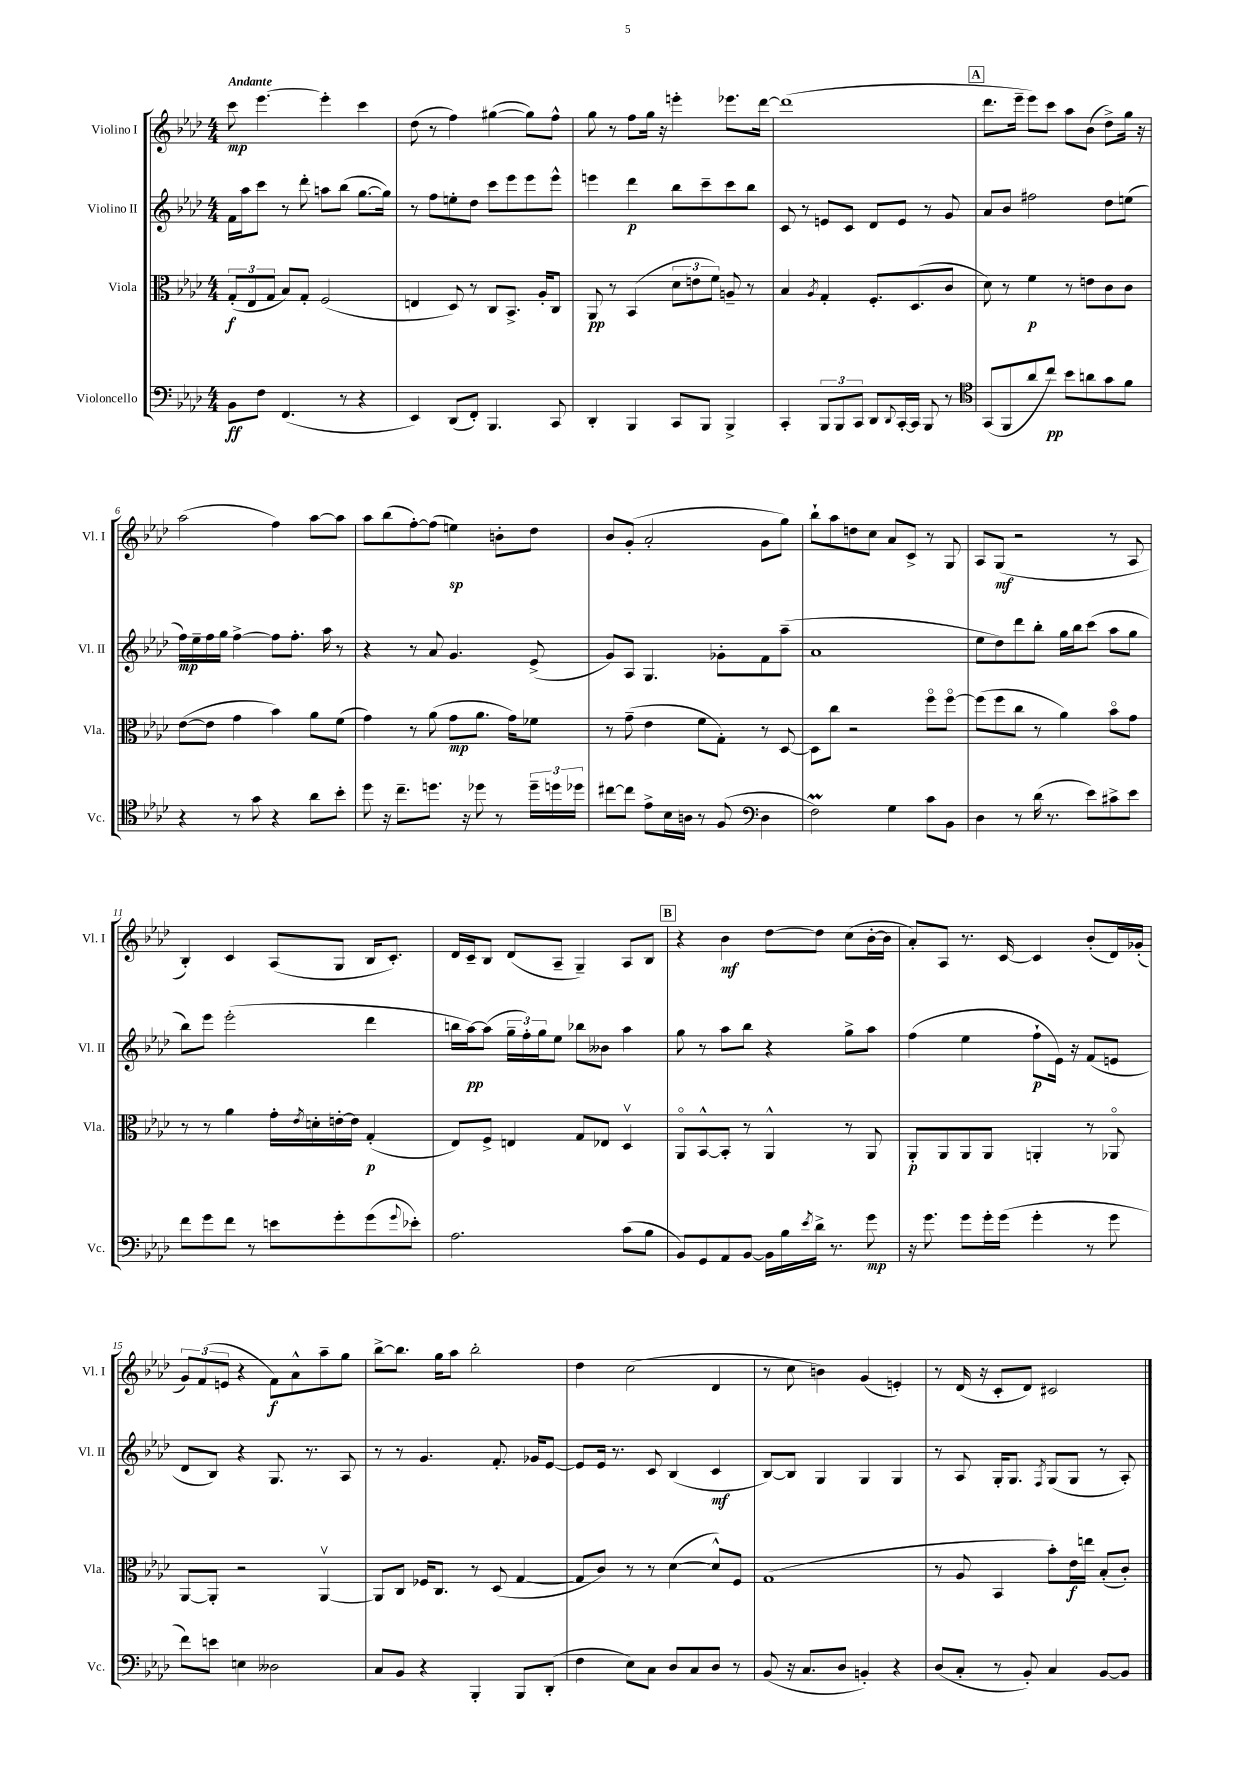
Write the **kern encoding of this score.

**kern	**kern	**kern	**kern
*staff4	*staff3	*staff2	*staff1
*clefF4	*clefC3	*clefG2	*clefG2
*k[b-e-a-d-]	*k[b-e-a-d-]	*k[b-e-a-d-]	*k[b-e-a-d-]
*M4/4	*M4/4	*M4/4	*M4/4
8BB-\L	(12G'/L	16f\LL	8ccc\
.	.	16aa-\J	.
.	12E-/	.	.
8F\J	.	8ccc\J	[4.eee-\
.	12G/J	.	.
(4.FF/	8B-/L)	8r	.
.	8G'/J	8ddd-'\	.
.	(2F/	8aa\L	4eee-'\]
8r	.	(8bb-\J	.
4r	.	[8.gg\L	4ccc\
.	.	16gg\]Jk)	.
=	=	=	=
4EE-/)	4E/	8r	(8dd-\
.	.	8ff\L	8r
(8DD-/L	8D-/)	8ee'\	4ff\)
8FF'/J)	8r	8dd-\J	.
4.BBB-/	8C/L	8ccc\L	([4gg#\
.	8.BB-^/J	8eee-\	.
.	.	8eee-\	8gg#\]L)
.	16A-'/LK	.	.
8CC/	8C/J	8eee-^^\J	8ff^^\J
=	=	=	=
4DD-'/	8AA-/	4eee\	8gg\
.	8r	.	8r
4BBB-/	(4BB-/	4ddd-\	8ff\L
.	.	.	16gg\Jk
.	.	.	16r
8CC/L	12d-\L	8bb-\L	4eee'\
.	12e\	.	.
8BBB-/J	.	8ccc~\	.
.	12f\J)	.	.
4BBB-^/	8A~/	8ccc\	8.eee-\L
.	8r	8bb-\J	.
.	.	.	[16ddd-\Jk
=	=	=	=
4CC'/	4B-/	8c/	(1ddd-]
.	.	8r	.
.	8qA-/	.	.
12BBB-/L	4G'/	8e/L	.
12BBB-/	.	.	.
.	.	8c/J	.
12CC/J	.	.	.
8DD-/L	8.F'/L	8d-/L	.
8qqDD-/	.	.	.
[16CC'/L	.	8e/J	.
16CC/]JJ	(8.D-/	.	.
8BBB-/	.	8r	.
8r	8c/J	8g/	.
=	=	=	=
*clefC4	*	*	*
(8GG/L	8d-\)	8a-/L	8.ddd-\L
8FF/	8r	8b-/J	.
.	.	.	16eee-~\Jk
8a-/	4f\	2ff#\	8eee-\L)
8cc/J)	.	.	8ccc\J
8b-\L	8r	.	8aa-\L
8a\	8e\L	.	(8b-\J
8g\	8c\	8dd-\L	8dd-^\L)
8f\J	8c\J	(8ee\J	16gg\Jk
.	.	.	16r
=	=	=	=
4r	([8e-\L	16ff\LL)	(2aa-\
.	.	16ee-~\	.
.	8e-\]J	16ff\	.
.	.	16gg\JJ	.
8r	4g\	[4ff^\	.
8g\	.	.	.
4r	4b-\)	8ff\]L	4ff\)
.	.	8.ff'\J	.
8a-\L	8a-\L	.	[8aa-\L
.	.	16aa-\	.
8b-'\J	(8f\J	8r	8aa-\]J
=	=	=	=
8dd-\	4g\)	4r	8aa-\L
16r	.	.	(8bb-\
8.cc~\L	.	.	.
.	8r	8r	[8ff'\)
8.dd\J	(8a-\	8a-/	(8ff\]J
.	8g\L	4.g/	4ee\)
16r	.	.	.
8dd-\	8.a-\J	.	.
8r	.	.	8b'\L
.	16g\LK)	.	.
24dd-~\LL	8f-\J	(8e-^/	8dd-\J
24dd\	.	.	.
24dd-\JJ	.	.	.
=	=	=	=
[8cc#\L	8r	8g/L)	8b-/L
8cc#\]J	(8g~\	8A-/J	(8g'/J
8e-^\L	4e-\	4.G/	2a-'/
16B-\L	.	.	.
16A\JJ	.	.	.
8r	8f\L	.	.
(8F/	8G'\J)	8g-'\L	.
*clefF4	*	*	*
4D-\	8r	8f\	8g\L
.	[8D-/	(8aa-~\J	8gg\J)
=	=	=	=
2F\)	8D-\]L	1a-	8bb-`\L
.	8cc\J	.	8aa-\
.	2r	.	8dd\
.	.	.	8cc\J
4G\	.	.	8a-/L
.	.	.	8c^/J
8c\L	8ffo\L	.	8r
8BB-\J	[8ffo\J	.	8G/
=	=	=	=
4D-\	(8ff\]L	8ee-\L	8A-/L
.	8ff\	8dd-\)	(8G/J
8r	8cc\J	8ddd-\	2r
(16d-\	8r	8bb-'\J	.
8.r	.	.	.
.	4a-\)	16gg\LL	.
.	.	16bb-\J	.
8e-\L)	.	(8ccc\J	.
8c#^\	8b-o\L	8aa-\L	8r
8e-\J	8g\J	8gg\J	8A-/
=	=	=	=
8f\L	8r	8bb-\L)	4B-'/)
8g\	8r	8eee-\J	.
8f\J	4a-\	(2eee-'\	4c/
8r	.	.	.
8e\L	16g'\LL	.	(8A-/L
.	8qe-/	.	.
.	16d'\	.	.
8g'\	[16e'\	.	8G/J
.	16e\]JJ	.	.
(8g\	(4G'/	4ddd-\	16B-/LK
.	.	.	8.c'/J)
8qqg/	.	.	.
8e-'\J)	.	.	.
=	=	=	=
2.A-\	8E-/L)	16bb\LL	16d-/LL
.	.	[16aa-\J)	16c~/J
.	8F^/J	(8aa-\]J	8B-/J
.	4E/	24gg~\LL	(8d-/L
.	.	24ff'\)	.
.	.	24gg\J	.
.	.	8ee-\J	8A-~/J
.	8G/L	8bb-\L	4G~/)
.	8E-/J	8b--\J	.
(8c\L	4D-v/	4aa-\	8A-/L
8B-\J	.	.	8B-/J
=	=	=	=
8BB-/L)	8AA-o/L	8gg\	4r
8GG/	[8BB-^^/	8r	.
8AA-/	8BB-'/]J	8aa-\L	4b-\
[8BB-/J	8r	8bb-\J	.
16BB-\]LL	4AA-^^/	4r	[8dd-\L
16B-\	.	.	.
8qe-/	.	.	.
16d-^\JJ	.	.	8dd-\]J
8.r	.	.	.
.	8r	8gg^\L	(8cc\L
8g\	8AA-/	8aa-\J	[16b-'\L
.	.	.	16b-\]JJ
=	=	=	=
16r	8AA-'/L	(4ff\	8a-'/L)
8.g\	.	.	.
.	8AA-/	.	8A-/J
8g\L	8AA-/	4ee-\	8.r
16g'\L	8AA-/J	.	.
(16g\JJ	.	.	[16c/
4g'\	4AA'/	8ff`\L	4c/]
.	.	16e-\Jk)	.
.	.	16r	.
8r	8r	(8f/L	(8b-'/L
8g\	8AA-o/	8e/J	16d-/L)
.	.	.	(16g-'/JJ
=	=	=	=
8f\L)	[8AA-/L	8d-/L	12g/L)
.	.	.	(12f/
8e\J	8AA-'/]J	8B-/J)	.
.	.	.	12e/J
4E\	2r	4r	4r
2D--\	.	8.G/	8f\L)
.	.	.	8a-^^\
.	.	8.r	.
.	[4AA-v/	.	8aa-~\
.	.	8A-/	8gg\J
=	=	=	=
8C/L	8AA-/]L	8r	[8bb-^\L
8BB-/J	8C/J	8r	8.bb-\]J
4r	16F-/LK	4.g/	.
.	8.C/J	.	16gg\LK
.	.	.	8aa-\J
4BBB-'/	8r	.	2bb-'\
.	(8D-/	8.f'/	.
8BBB-/L	[4G/	.	.
.	.	16g-/LK	.
(8DD-'/J	.	[8e-/J	.
=	=	=	=
4F\	8G/]L	8e-/]L	4dd-\
.	8c/J)	16e-/Jk	.
.	.	8.r	.
8E-\L)	8r	.	(2cc\
8C\J	8r	8c/	.
8D-/L	([4d-\	(4B-/	.
8C/	.	.	.
8D-/J	8d-^^/]L)	4c/	4d-/
8r	8F/J	.	.
=	=	=	=
(8BB-/	(1G	[8B-/L)	8r
16r	.	8B-/]J	8cc\
8.C/L	.	.	.
.	.	4G/	4b\)
8D-/J	.	.	.
4BB'/)	.	4G/	(4g/
4r	.	4G/	4e'/)
=	=	=	=
(8D-/L	8r	8r	8r
8C'/J	8A-/	8A-/	(16d-/
.	.	.	16r
8r	4BB-/	16G'/LK	8c'/L
.	.	8.G/J	.
8BB-'/)	.	.	8d-/J)
.	.	8qF/	.
4C/	8b-'\L)	(8G/L	2c#/
.	16e-\L	8G/J	.
.	16ee\JJ	.	.
[8BB-/L	(8B-'/L	8r	.
8BB-/]J	8c'/J)	8A-'/)	.
==	==	==	==
*-	*-	*-	*-
